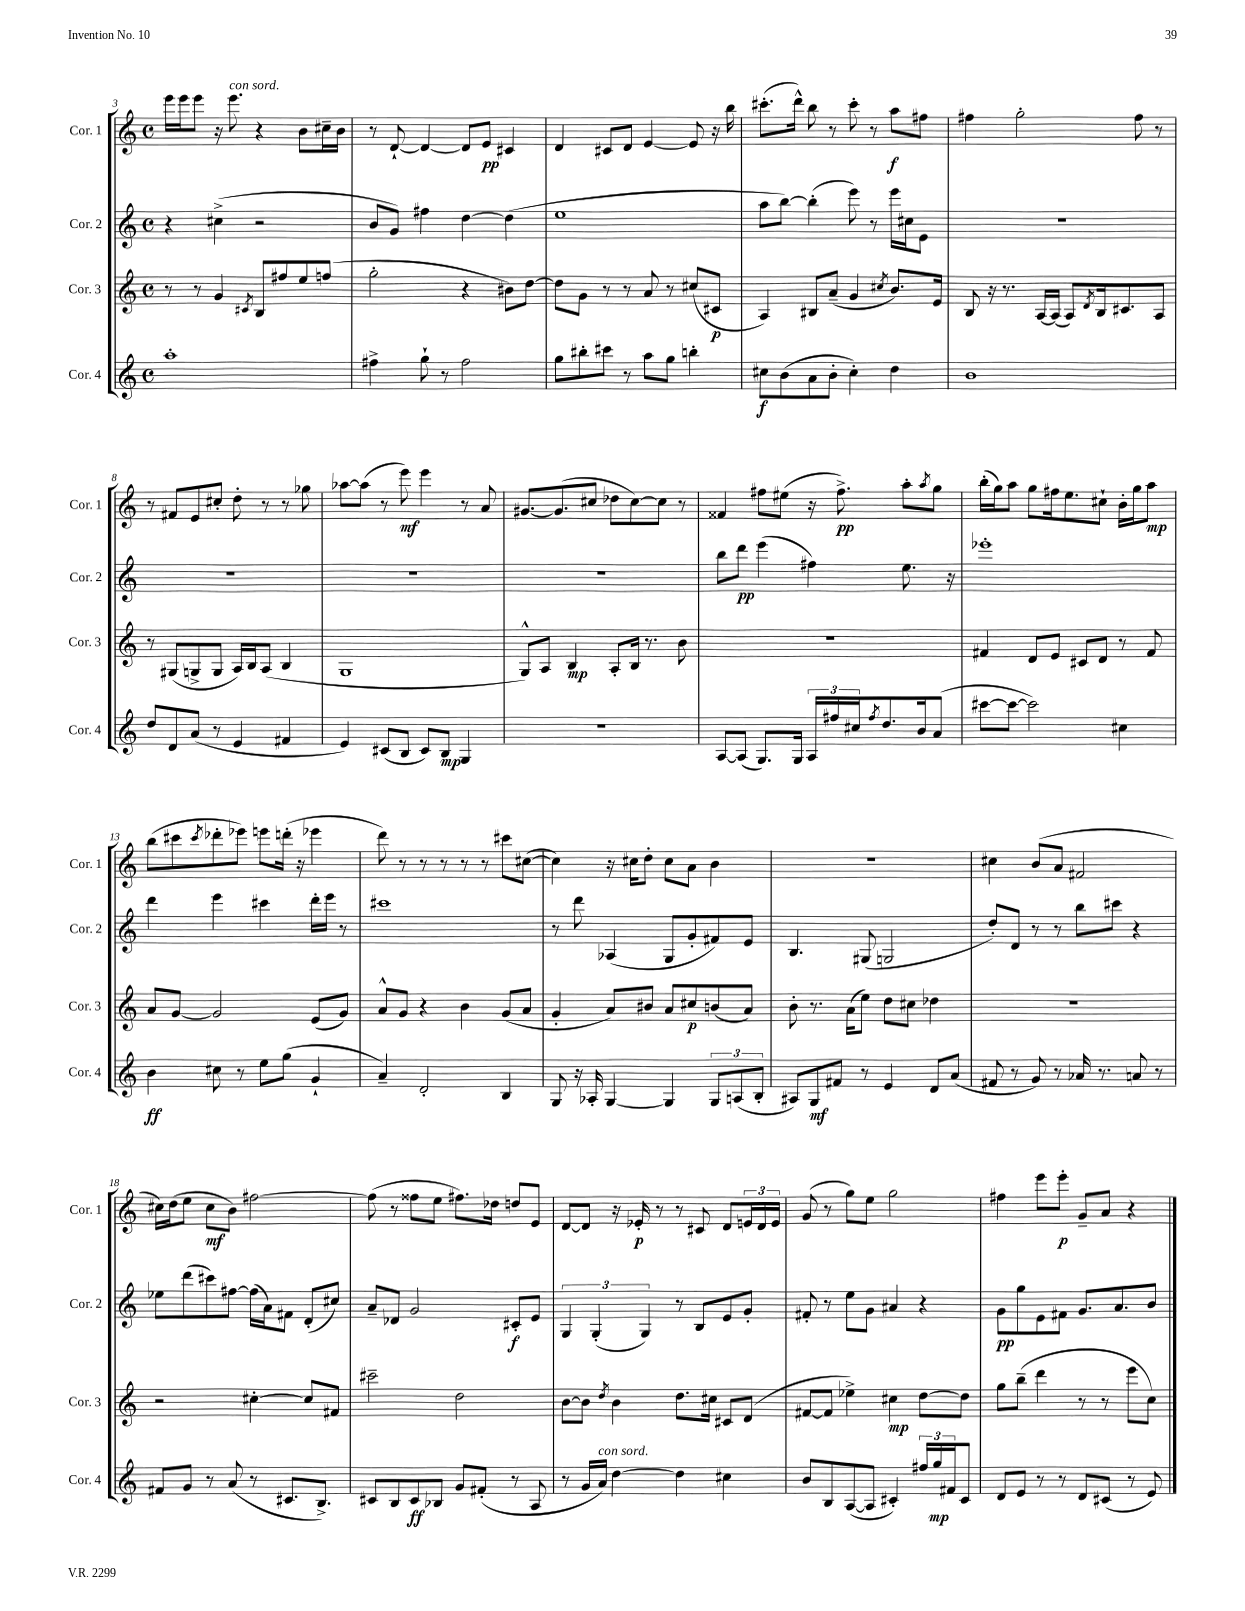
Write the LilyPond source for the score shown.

<<
\new StaffGroup <<
\new Staff = "s0" \with { instrumentName = "Cor. 1" shortInstrumentName = "Cor. 1" } {
    \clef treble \key c \major \defaultTimeSignature \time 4/4
    e'''16 e'''16 e'''8 r16 e'''8.^\markup { \italic "con sord." } r4 b'8 cis''16-- b'16 |
    r8 d'8~-! d'4~ d'8 e'8\pp cis'4 |
    d'4 cis'8 d'8 e'4~ e'8 r16 b''16 |
    cis'''8.-.( d'''16-^) b''8 r8 cis'''8-. r8 a''8\f fis''8 |
    fis''4 g''2-. fis''8 r8 |
    r8 fis'8 e'8 cis''8-. d''8-. r8 r8 ges''8 |
    aes''8~ aes''8( r8 e'''8\mf) e'''4 r8 a'8 |
    gis'8.~ gis'8.( cis''8 des''8 cis''8~) cis''8 r8 |
    fisis'4 fis''8 eis''8( r16 fis''8.->\pp) a''8-. \acciaccatura { a''8 } g''8 |
    b''16-.( g''16) a''8 g''8 fis''16 e''8. cis''8-! b'16-. g''16 a''8\mp |
    b''8( cis'''8 \acciaccatura { cis'''8 } des'''8-. ees'''8) e'''8 d'''16-.( r16 ees'''4 |
    d'''8) r8 r8 r8 r8 r8 cis'''8 cis''8~( |
    cis''4) r16 cis''16 d''8-. cis''8 a'8 b'4 |
    r1 |
    cis''4 b'8( a'8 fis'2 |
    cis''16) d''16( e''8 cis''8\mf b'8) fis''2~ |
    fis''8( r8 fisis''8 e''8 fis''8.) des''16 d''8 e'8 |
    d'8~ d'8 r16 ees'16-.\p r8 r8 cis'8 d'8 \tuplet 3/2 { e'16 d'16 e'16 } |
    g'8( r8 g''8) e''8 g''2 |
    fis''4 e'''8 e'''8-.\p g'8-- a'8 r4 \bar "|." |
}
\new Staff = "s1" \with { instrumentName = "Cor. 2" shortInstrumentName = "Cor. 2" } {
    \clef treble \key c \major \defaultTimeSignature \time 4/4
    r4 cis''4->( r2 |
    b'8 g'8) fis''4 d''4~ d''4( |
    e''1 |
    a''8 b''8~) b''4-.( e'''8) r8 e'''16 cis''16 e'8 |
    R1 |
    R1 |
    R1 |
    R1 |
    b''8 d'''8\pp e'''4( fis''4) e''8. r16 |
    ees'''1-. |
    d'''4 e'''4 cis'''4 d'''16-. e'''16 r8 |
    cis'''1 |
    r8 d'''8 aes4( g8 g'8-. fis'8) e'8 |
    b4. gis8( g2 |
    d''8-.) d'8 r8 r8 b''8 cis'''8 r4 |
    ees''8 d'''8( cis'''8) fis''8~ fis''16( a'16) fis'8 d'8-.( cis''8) |
    a'8-- des'8 g'2 cis'8-.\f e'8 |
    \tuplet 3/2 { g4 g4-.( g4) } r8 b8 e'8 g'8-. |
    fis'8-. r8 e''8 g'8 ais'4 r4 |
    g'8\pp g''8 e'8 fis'8 g'8. a'8. b'8 \bar "|." |
}
\new Staff = "s2" \with { instrumentName = "Cor. 3" shortInstrumentName = "Cor. 3" } {
    \clef treble \key c \major \defaultTimeSignature \time 4/4
    r8 r8 g'4 \acciaccatura { cis'8 } b8 fis''8 e''8 f''8( |
    g''2-. r4 bis'8) d''8~ |
    d''8 g'8 r8 r8 a'8 r8 cis''8( cis'8\p |
    a4) bis8 a'8--( g'4 \acciaccatura { cis''8 } b'8.) e'16 |
    b8 r16 r8. a16~ a16( a8) \acciaccatura { d'8 } b16 cis'8. a8 |
    r8 gis8( g8-> g8 a16) b16 a8( b4 |
    g1 |
    g8-^) a8 b4\mp a8-. b16 r8. b'8 |
    R1 |
    fis'4 d'8 e'8 cis'8 d'8 r8 fis'8 |
    a'8 g'8~ g'2 e'8( g'8) |
    a'8-^ g'8 r4 b'4 g'8( a'8 |
    g'4-. a'8) bis'8 a'8 cis''8\p b'8( a'8) |
    b'8-. r8. a'16( e''8) d''8 cis''8 des''4 |
    R1 |
    r2 cis''4~-. cis''8 fis'8 |
    cis'''2-- d''2 |
    b'8~ b'8 \acciaccatura { d''8 } b'4 d''8. cis''16 cis'8 d'8( |
    fis'8~ fis'8 ees''4->) cis''4\mp d''8~ d''8 |
    g''8 b''8--( d'''4 r8 r8 e'''8 c''8) \bar "|." |
}
\new Staff = "s3" \with { instrumentName = "Cor. 4" shortInstrumentName = "Cor. 4" } {
    \clef treble \key c \major \defaultTimeSignature \time 4/4
    a''1-. |
    fis''4-> g''8-! r8 fis''2 |
    g''8 bis''8-. cis'''8 r8 a''8 g''8 b''4-. |
    cis''8\f b'8( a'8 b'8-. cis''4-.) d''4 |
    b'1 |
    d''8 d'8 a'8( r8 e'4 fis'4 |
    e'4) cis'8( b8 cis'8) b8\mp g4 |
    R1 |
    a8~ a8( g8.) g16 \tuplet 3/2 { a16 fis''16 cis''16 } \acciaccatura { fis''8 } d''8. b'16 a'8( |
    cis'''8~ cis'''8~ cis'''2) cis''4 |
    b'4\ff cis''8 r8 e''8 g''8( g'4-! |
    a'4--) d'2-. b4 |
    g8 r16 aes16-. g4~ g4 \tuplet 3/2 { g8 a8( b8-. } |
    ais8) g8\mf fis'8 r8 e'4 d'8 a'8( |
    fis'8 r8 g'8) r8 aes'16 r8. a'8 r8 |
    fis'8 g'8 r8 a'8( r8 cis'8. b8.->) |
    cis'8 b8 cis'8\ff bes8 g'8 fis'8-.( r8 a8 |
    r8 g'16 a'16^\markup { \italic "con sord." }) d''4~ d''4 cis''4 |
    b'8 b8 a8~( a8 cis'4-.) \tuplet 3/2 { fis''16 g''16\mp fis'16 } cis'8 |
    d'8 e'8 r8 r8 d'8 cis'8( r8 e'8) \bar "|." |
}
>>
>>
\layout { \context { \Score currentBarNumber = #3 } }
